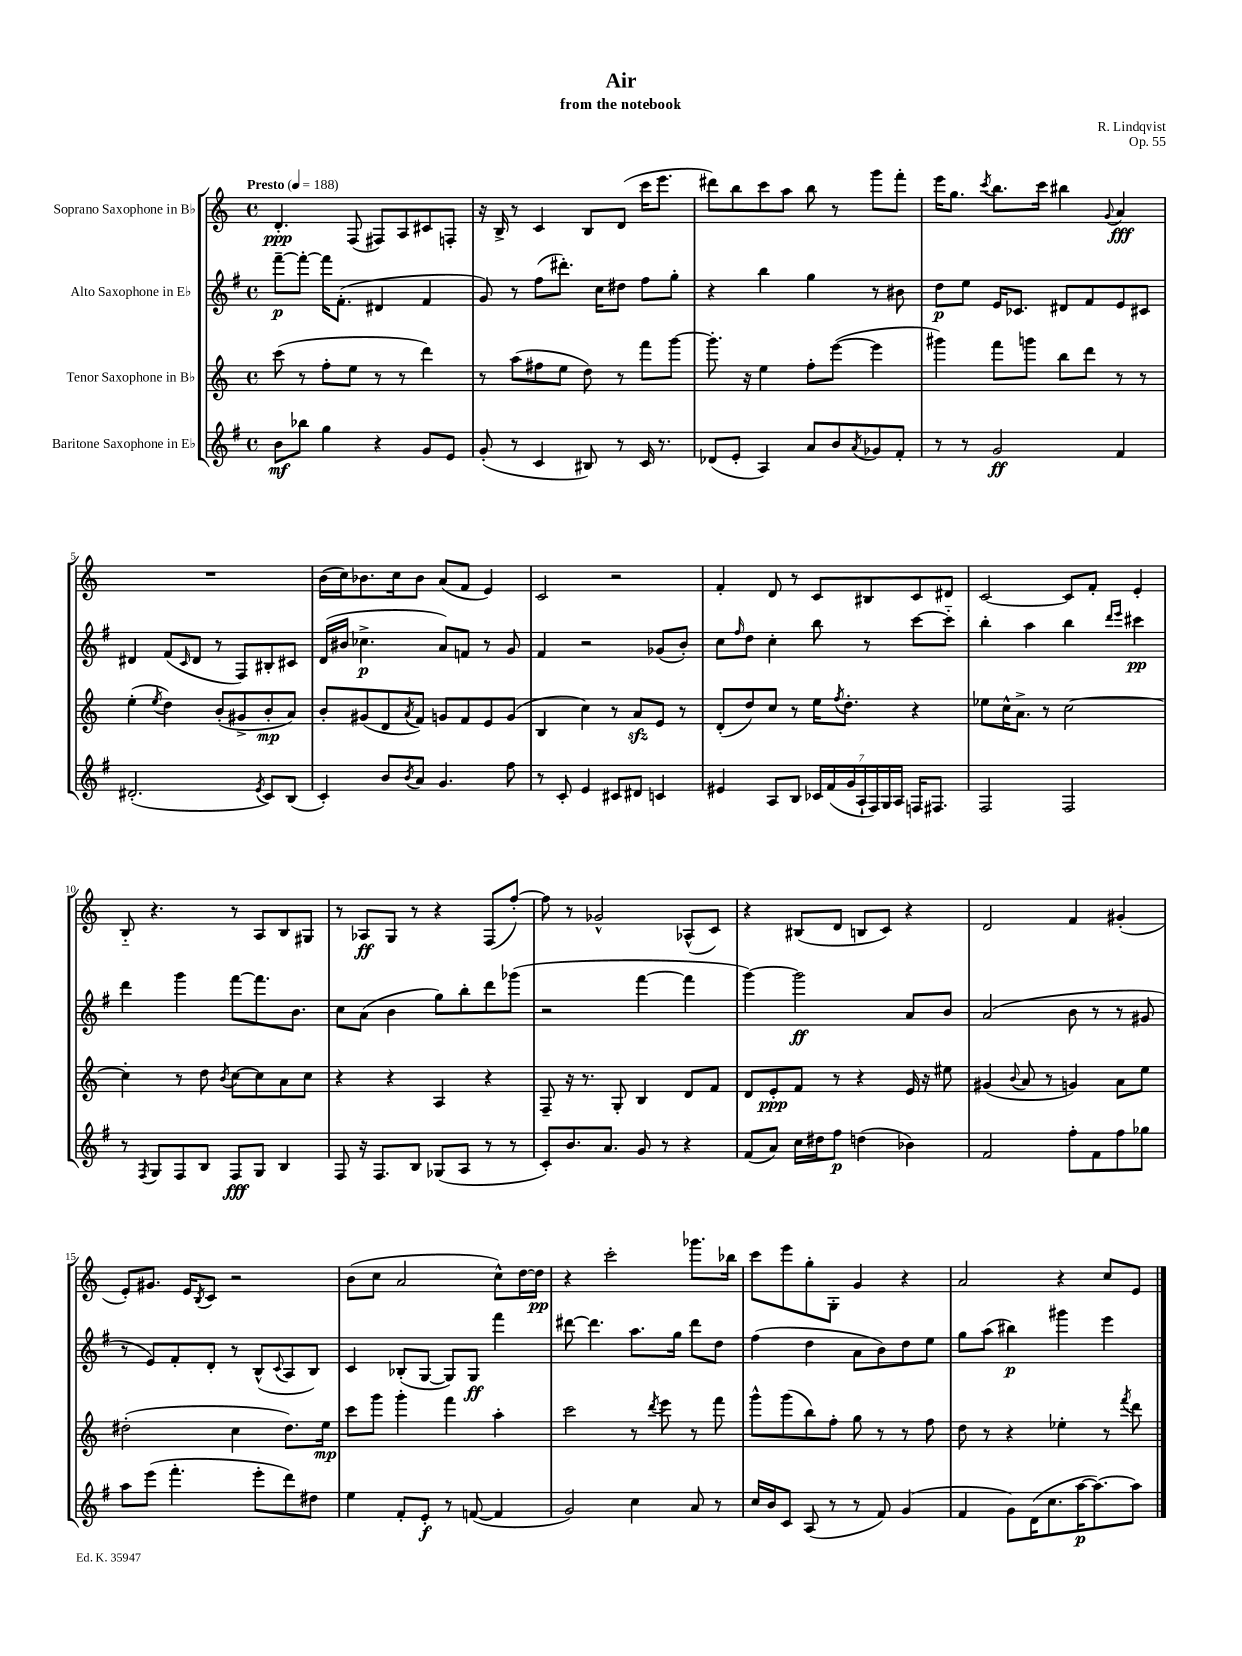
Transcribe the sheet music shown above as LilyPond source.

\header { title = "Air" composer = "R. Lindqvist" subtitle = "from the notebook" opus = "Op. 55" }
<<
\new StaffGroup <<
\new Staff = "s0" \with { instrumentName = "Soprano Saxophone in Bb" } {
    \clef treble \key c \major \defaultTimeSignature \time 4/4 \tempo "Presto" 4 = 188
    d'4.-.\ppp f8( fis8) a8 cis'8 f8-. |
    r16 b16-> r8 c'4 b8 d'8( c'''16 e'''8. |
    dis'''8) b''8 c'''8 a''8 b''8 r8 g'''8 f'''8-. |
    e'''16 g''8. \acciaccatura { c'''8 } b''8. c'''16 bis''4 \appoggiatura { g'8 } a'4\fff |
    R1 |
    b'16( c''16) bes'8. c''16 bes'8 a'8( f'8 e'4) |
    c'2 r2 |
    f'4-. d'8 r8 c'8 bis8 c'8 dis'8 |
    c'2~ c'8 f'8-. e'4-. |
    b8-_ r4. r8 a8 b8 gis8 |
    r8 aes8\ff g8 r8 r4 f8( f''8~-.) |
    f''8 r8 ges'2-^ aes8-^( c'8) |
    r4 bis8( d'8 b8 c'8) r4 |
    d'2 f'4 gis'4-.( |
    e'8-.) gis'8. e'16 \acciaccatura { b8 } c'8 r2 |
    b'8( c''8 a'2 c''8-^) d''16~ d''16\pp |
    r4 c'''2-. ges'''8. bes''16 |
    c'''8 e'''8 g''8-. g8-. g'4 r4 |
    a'2 r4 c''8 e'8 \bar "|." |
}
\new Staff = "s1" \with { instrumentName = "Alto Saxophone in Eb" } {
    \clef treble \key g \major \defaultTimeSignature \time 4/4
    fis'''8~--\p fis'''8~-. fis'''16 fis'8.-.( dis'4 fis'4 |
    g'8) r8 fis''8( dis'''8.-.) c''16 dis''8 fis''8 g''8-. |
    r4 b''4 g''4 r8 bis'8 |
    d''8\p e''8 e'16 ces'8. dis'8 fis'8 e'8 cis'8 |
    dis'4 fis'8( \grace { c'16 } dis'8 r8 fis8) bis8-. cis'8 |
    d'16( bis'16 ces''4.->\p a'8) f'8 r8 g'8 |
    fis'4 r2 ges'8( b'8-.) |
    c''8 \grace { fis''16 } d''8 c''4-. b''8 r8 c'''8~ c'''8-_ |
    b''4-. a''4 b''4 \grace { d'''16 e'''16 } cis'''4\pp |
    d'''4 g'''4 fis'''8~ fis'''8. b'8. |
    c''8 a'8( b'4 g''8) b''8-. d'''8 ges'''8( |
    r2 fis'''4~ fis'''4 |
    g'''4~) g'''2\ff a'8 b'8 |
    a'2( b'8 r8 r8 gis'8 |
    r8 e'8) fis'8-. d'8-. r8 b8-^( \appoggiatura { c'8 } a8 b8) |
    c'4 bes8-.( g8~ g8) g8\ff fis'''4 |
    dis'''8~ dis'''4. a''8. g''16 dis'''8 d''8 |
    fis''4( d''4 a'8 b'8) d''8 e''8 |
    g''8 a''8( bis''4\p) gis'''4 e'''4 \bar "|." |
}
\new Staff = "s2" \with { instrumentName = "Tenor Saxophone in Bb" } {
    \clef treble \key c \major \defaultTimeSignature \time 4/4
    c'''8( r8 f''8-. e''8 r8 r8 d'''4) |
    r8 a''8( fis''8 e''8 d''8) r8 f'''8 g'''8~ |
    g'''8.-. r16 e''4 f''8-. e'''8~( e'''4 |
    gis'''4) f'''8 g'''8 b''8 d'''8 r8 r8 |
    e''4-.( \acciaccatura { e''8 } d''4) b'8-.( gis'8-> b'8-.\mp a'8) |
    b'8-. gis'8( d'8 \acciaccatura { a'8 } f'8) g'8 f'8 e'8 g'8( |
    b4 c''4) r8 a'8\sfz e'8 r8 |
    d'8-.( d''8) c''8 r8 e''16 \acciaccatura { f''8 } d''8.-. r4 |
    ees''8 c''16-^ a'8.-> r8 c''2~ |
    c''4-. r8 d''8 \acciaccatura { b'8 } c''8~ c''8 a'8 c''8 |
    r4 r4 a4 r4 |
    f8-- r16 r8. g8-. b4 d'8 f'8 |
    d'8 e'8-.\ppp f'8 r8 r4 e'16 r16 eis''8 |
    gis'4( \appoggiatura { b'8 } a'8 r8 g'4) a'8 e''8 |
    dis''2-.( c''4 dis''8.) e''16\mp |
    c'''8 g'''8 g'''4-. f'''4 a''4-. |
    c'''2 r8 \acciaccatura { d'''8 } e'''8 r8 f'''8 |
    g'''8-^ g'''8( b''8) f''8-. g''8 r8 r8 f''8 |
    d''8 r8 r4 ees''4-. r8 \acciaccatura { f'''8 } d'''8 \bar "|." |
}
\new Staff = "s3" \with { instrumentName = "Baritone Saxophone in Eb" } {
    \clef treble \key g \major \defaultTimeSignature \time 4/4
    b'8\mf bes''8 g''4 r4 g'8 e'8 |
    g'8-.( r8 c'4 bis8) r8 c'16 r8. |
    des'8( e'8-. a4) a'8 b'8 \acciaccatura { a'8 } ges'8 fis'8-. |
    r8 r8 g'2\ff fis'4 |
    dis'2.-.( \acciaccatura { e'8 } c'8) b8( |
    c'4-.) b'8 \acciaccatura { b'8 } a'8 g'4. fis''8 |
    r8 c'8-. e'4 cis'8 dis'8 c'4 |
    eis'4 a8 b8 \tuplet 7/4 { ces'16 fis'16( g'16 a16-! fis16) g16 a16 } f16 fis8. |
    fis2 fis2 |
    r8 \acciaccatura { fis8 } g8 fis8 b8 fis8\fff g8 b4 |
    fis8 r16 fis8. b8 ges8( a8 r8 r8 |
    c'8-.) b'8. a'8. g'8 r8 r4 |
    fis'8( a'8) c''16 dis''16 fis''8\p d''4( bes'4) |
    fis'2 fis''8-. fis'8 fis''8 ges''8 |
    a''8 e'''8( fis'''4.-. e'''8-. d'''8) dis''8 |
    e''4 fis'8-. e'8-.\f r8 f'8~( f'4 |
    g'2) c''4 a'8 r8 |
    c''16 b'16 c'8 a8( r8 r8 fis'8) g'4( |
    fis'4 g'8) d'16( c''8. a''16~\p a''8.~) a''8 \bar "|." |
}
>>
>>
